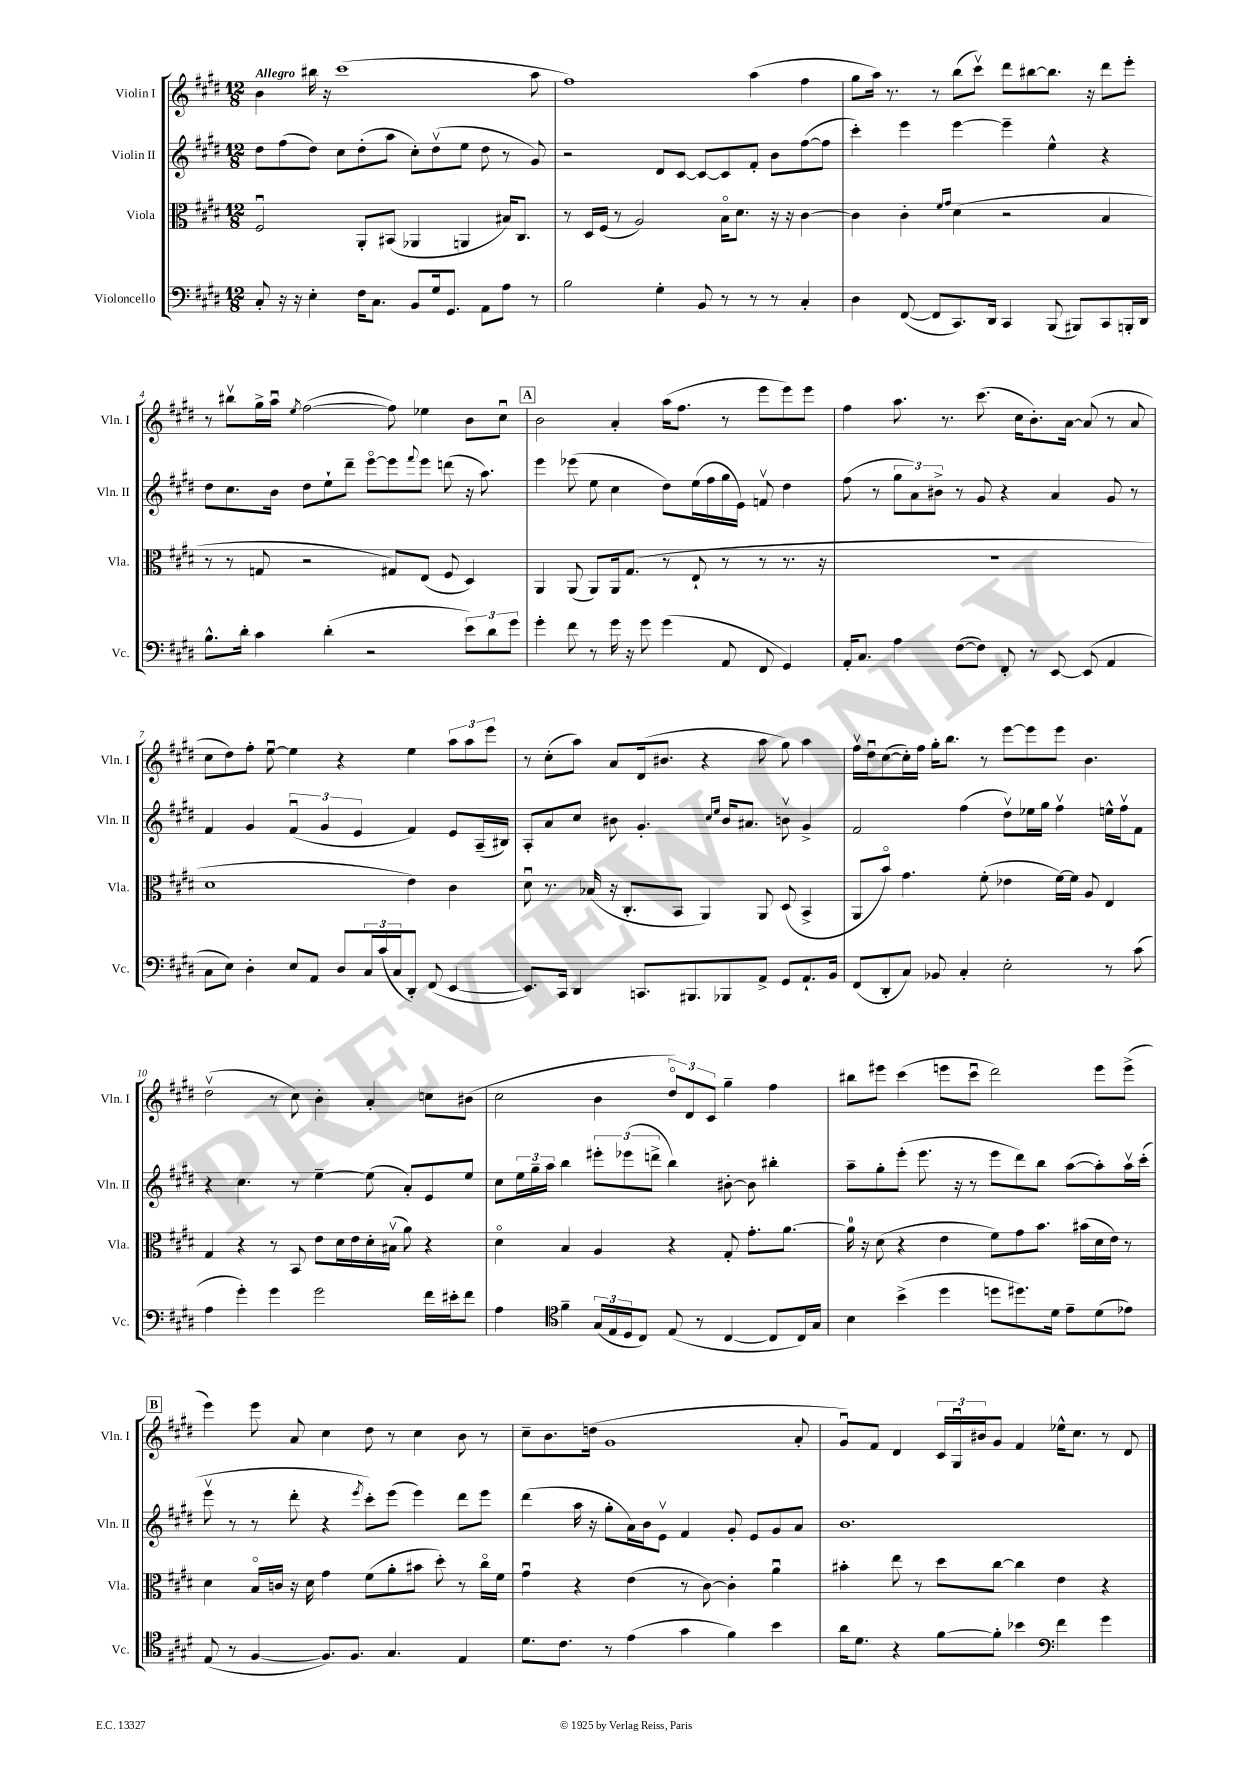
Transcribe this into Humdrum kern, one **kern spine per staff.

**kern	**kern	**kern	**kern
*staff4	*staff3	*staff2	*staff1
*clefF4	*clefC3	*clefG2	*clefG2
*k[f#c#g#d#]	*k[f#c#g#d#]	*k[f#c#g#d#]	*k[f#c#g#d#]
*M12/8	*M12/8	*M12/8	*M12/8
8C#'/	2F#u/	8dd#\L	4b\
16r	.	(8ff#\	.
16r	.	.	.
4E'\	.	8dd#\J)	16bb#\
.	.	.	16r
.	.	8cc#\L	(1ccc#
16F#\LK	8AA'/L	(8dd#'\	.
8.C#\J	.	.	.
.	(8BB#/J	8aa\J	.
8BB/L	4AA-/	8cc#'\L)	.
16G#/k	.	(8dd#v\	.
8.GG#/J	.	.	.
.	4AA/	8ee\J	.
8AA\L	.	8dd#\	.
8A\J	16B#/LK)	8r	.
.	8.C#/J	.	.
8r	.	8g#/)	8aa\
=	=	=	=
2B\	8r	2r	1ff#)
.	16D#/LL	.	.
.	(16F#/JJ	.	.
.	8r	.	.
.	2A/)	.	.
4G#'\	.	8d#/L	.
.	.	[8c#/J	.
8BB/	.	8c#/_L	.
8r	16Bo\LK	8c#/]	.
.	8.d#\J	.	.
8r	.	8f#'/J	(4aa\
8r	16r	8b\L	.
.	16r	.	.
4C#'/	[4c#\	([8ff#\	4ff#\
.	.	8ff#\]J	.
=	=	=	=
4D#\	4c#\]	4ccc#'\)	8gg#\L
.	.	.	16aa\Jk)
.	.	.	8.r
([8FF#/	4c#'\	4eee\	.
8FF#/]L	.	.	8r
.	16qqf#/LL	.	.
.	16qqg#/JJ	.	.
8.CC#/)	(4d#\	[4eee\	(8bb\L
.	.	.	8ccc#v\J)
16DD#/Jk	.	.	.
4CC#/	2r	4eee~\]	8ddd#\L
.	.	.	[8bb#\
(8BBB/	.	4ee^^\	8.bb#\]J
8BBB#/L)	.	.	.
.	.	.	16r
8CC#/	4B/	4r	8ddd#\L
16BBB'/L	.	.	8eee'\J
16DD#/JJ	.	.	.
=	=	=	=
8.B^^\L	8r	8dd#\L	8r
.	8r	8.cc#\	8bb#v\L
16d#'\Jk	.	.	.
4c#\	8G/	.	16gg#^\L
.	.	16b\Jk	16aau\JJ
.	.	.	8qee/
.	2r	8dd#\L	([2ff#\
(4d#'\	.	8ee`\	.
.	.	8ddd#~\J	.
2r	.	[8eeeo\L	.
.	8G#/L)	8eee\]	8ff#\])
.	.	8qqfff#/	.
.	(8E/J	8eee\J	4ee-\
.	8F#/	(8ddd\	.
12e\L)	4D#/)	16r	8b\L
.	.	8.aa\)	.
12d#\	.	.	.
.	.	.	8cc#u\J
12g#\J	.	.	.
=	=	=	=
4g#'\	4AA/	4eee\	2b\
8f#\	(8AA/	(8eee-\	.
8r	8AA/L)	8ee\	.
16g#\	16AA/k	4cc#\	4a'/
16r	(8.G#/J	.	.
8g#\	.	.	.
(4g#\	8r	8dd#\L)	(16aa\LK
.	.	.	8.ff#\J
.	8E`/	(16ee\L	.
.	.	16ff#\	.
8AA/	8r	16gg#\	8r
.	.	16e\JJ)	.
8FF#/	8r	8fv/	8eee\L
4GG#/)	8.r	4dd#\	8eee\)
.	.	.	8eee\J
.	16r	.	.
=	=	=	=
16AA'/LK	1.r	(8ff#\	4ff#\
8.C#/J	.	.	.
.	.	8r	.
4A\	.	12gg#\L	8.aa\
.	.	12a\)	.
.	.	12b#^\J	.
.	.	.	8.r
([8F#\L	.	8r	.
8F#\]J)	.	8g#/	(8.ccc#\
8FF#'/	.	4r	.
.	.	.	16cc#\LK
8r	.	.	8.b'\)
[8EE/	.	4a/	.
.	.	.	[16a\Jk
(8EE/]	.	.	(8a/]
4AA/	.	8g#/	8r
.	.	8r	8a/
=	=	=	=
8C#\L	1d#	4f#/	8cc#\L
8E\J)	.	.	8dd#\)
4D#'\	.	4g#/	8ff#'\J
.	.	.	[8eeu\
8E/L	.	(6f#u/	4ee\]
8AA/J	.	.	.
.	.	6g#/	.
8D#/L	.	.	4r
.	.	6e/	.
24C#/L	.	.	.
(24c#/	.	.	.
24C#/J	.	.	.
8DD#'/J)	4e\)	4f#/)	4ee\
(8FF#/	.	.	.
[4EE/	4c#\	8e/L	12aa\L
.	.	.	12aa\
.	.	(16A~/L	.
.	.	.	12eee\J
.	.	16B#/JJ)	.
=	=	=	=
8.EE/]L)	8d#u\	8A'/L	8r
.	8.r	8a/	(8cc#'\L
16CC#/Jk	.	.	.
4DD#/	.	8cc#/J	8aa\J)
.	(16B-/	.	.
.	16r	8b#\	8a/L
.	8.C#'/L	.	.
8.CC/L	.	4.g#'/	(16d#/k
.	.	.	8.b#/J
.	8BB/J	.	.
8.BBB#/	.	.	.
.	4AA/)	.	4r
.	.	16qqcc#/LL	.
.	.	16qqee/JJ	.
8BBB-/	.	16b#/LK	.
.	.	8.a#/J	.
8AA^/J	8AA/	.	8aa\
8GG#/L	(8D#/	8bv\	8gg#\)
8.AA`/	4BB^/	4g#^/	4aa\
16BB/Jk	.	.	.
=	=	=	=
(8FF#/L	8AA/L	2f#/	16ff#v\LL
.	.	.	16dd#u\J
8DD#'/	8bo/J)	.	([8cc#\
8C#/J)	4.g#\	.	16cc#'\]L)
.	.	.	16ff#\JJ
8BB-/	.	.	16gg#'\LK
.	.	.	8.bb\J
4C#'/	.	(4ff#\	.
.	(8f#'\	.	8r
2E'\	4e-\	8dd#v\L)	[8eee\L
.	.	16ee-\L	8eee\]
.	.	16gg#\JJ	.
.	[16f#\LL)	4ff#v\	8eee\J
.	16f#\]JJ	.	.
.	8A/	.	4.b\
8r	4E/	16ee^^\LL	.
.	.	16ff#v\J	.
(8c#\	.	8f#\J	.
=	=	=	=
4A\	4G#/	4r	(2dd#v\
4g#'\)	4r	4.cc#\	.
4g#\	8r	.	8r
.	8BB/	8r	8cc#\)
2g#\	8e\L	[4ee~\	4b'\
.	16d#\L	.	.
.	16e\	.	.
.	16d#'\	(8ee\]	4a'/
.	(16B#v\JJ	.	.
.	8a\)	8a'/L)	.
16f#\LL	4r	8e/	8cc\L
16e#'\J	.	.	.
8f#\J	.	8ee/J	(8b#\J
=	=	=	=
4A\	4d#o\	8cc#\L	2cc#\
.	.	24ee\L	.
.	.	24gg#~\	.
.	.	24aa\JJ	.
*clefC4	*	*	*
4f#~\	4B/	4bb\	.
(24G#/LL	4A/	12eee#'\L	4b\
24E/	.	.	.
24D#/J	.	(12eee-\	.
8C#/J)	.	.	.
.	.	12ddd^\J	.
(8E/	4r	4bb\)	12dd#o/L)
.	.	.	12d#/
8r	.	.	.
.	.	.	12c#/J
[4C#/	8G#'/	[8b#'\	4gg#~\
.	8.g#'\L	8b#\]	.
8C#/]L	.	4bb#'\	4ff#\
.	[8.a\J	.	.
16C#/L)	.	.	.
16G#/JJ	.	.	.
=	=	=	=
4B\	16a\]	8aa~\L	8bb#\L
.	16r	.	.
.	(8d#\	8gg#'\	8eee#\J
(4b^\	4r	(8eee'\J	(4ccc#\
.	.	8.eee\	.
4dd#\	4e\	.	8eee\L
.	.	16r	.
.	.	8r	8ccc#u\J
8dd\L	8f#\L)	8eee\L	2ddd#\)
8.dd#\)	8g#\	8ddd#\)	.
.	8.b\J	8bb\J	.
16d#\Jk	.	.	.
8e~\L	.	([8aa\L	.
.	(16b#\LL	.	.
(8d#\	16d#\	8aa'\])	8eee\L
.	16e\JJ)	.	.
8e-\J)	8r	16aav\L	(8eee^\J
.	.	(16ccc#'\JJ	.
=	=	=	=
(8E/	4d#\	8eeev\	4eee\)
8r	.	8r	.
[4F#/	16Bo/LL	8r	8eee\
.	16c/JJ	.	.
.	16r	8ddd#'\	8a/
.	16d#\	.	.
8.F#/]L)	4g#\	4r	4cc#\
8.F#/J	.	.	.
.	.	8qeee/	.
.	(8f#\L	8ccc#'\L)	8dd#\
4.G#/	8a'\	(8eee\J	8r
.	8b#\J	4eee\)	4cc#\
.	8dd#'\)	.	.
4E/	8r	8ddd#\L	8b\
.	16cc#o\LL	8eee\J	8r
.	16f#\JJ	.	.
=	=	=	=
8.d#\L	4g#u\	(4ddd#\	8cc#~\L
.	.	.	8.b\
8.c#\J	.	.	.
.	4r	16aa\	.
.	.	16r	(16dd\Jk
8r	.	8gg#'\L	1g#
(4e\	(4e\	16a\L)	.
.	.	16b\J	.
.	.	8ev\J	.
4g#\	8r	4f#/	.
.	[8c#\)	.	.
4f#\)	4c#'\]	8g#'/	.
.	.	8e/L	.
4b\	4au\	8g#/	.
.	.	8a/J	8a'/
=	=	=	=
16a\LK	4b#'\	1.b	8g#u/L)
8.d#\J	.	.	.
.	.	.	8f#/J
4r	8ee\	.	4d#/
.	8r	.	.
[8f#\L	8dd#\L	.	24c#/LL
.	.	.	24G#u/
.	.	.	24b#/J
8f#'\]J	[8cc#\J	.	8g#/J
4b-\	4cc#\]	.	4f#/
*clefF4	*	*	*
4f#\	4e\	.	16ee-^^\LK
.	.	.	8.cc#\J
4g#\	4r	.	8r
.	.	.	8d#/
==	==	==	==
*-	*-	*-	*-
